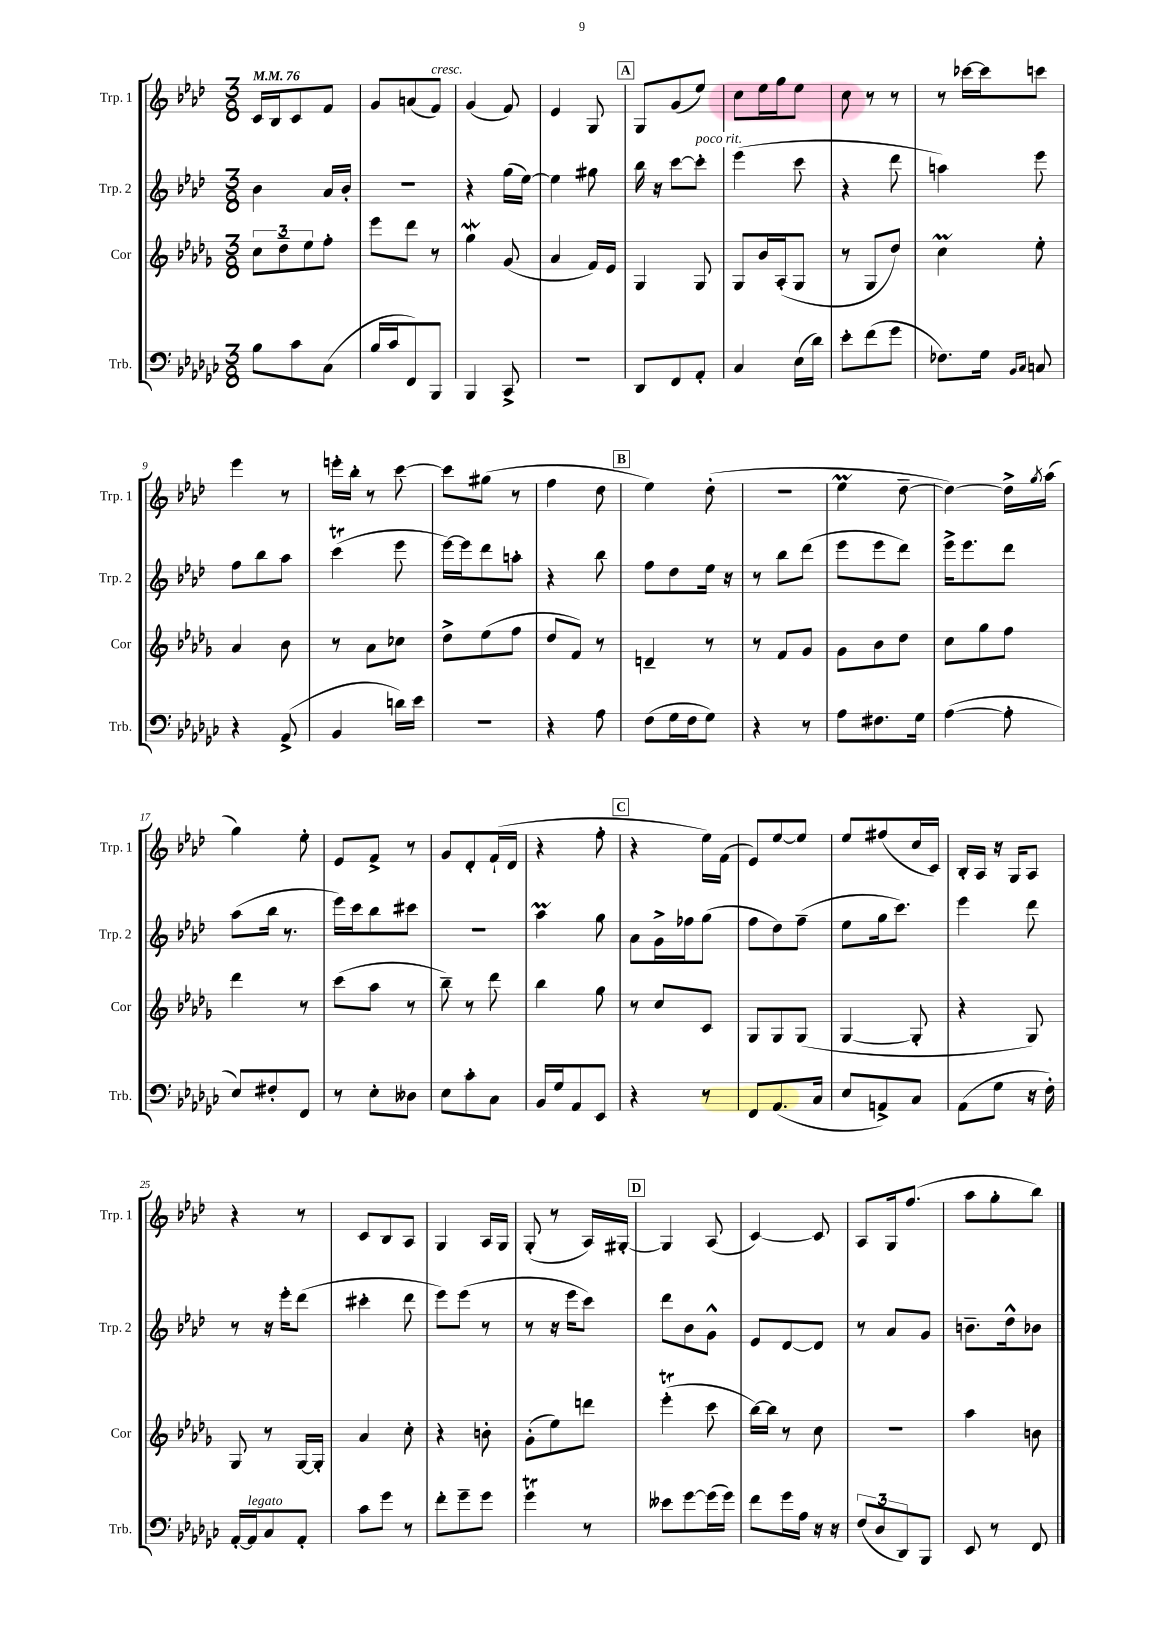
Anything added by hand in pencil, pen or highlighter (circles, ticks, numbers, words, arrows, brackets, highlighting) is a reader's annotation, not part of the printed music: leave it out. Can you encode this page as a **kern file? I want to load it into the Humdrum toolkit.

**kern	**kern	**kern	**kern
*part4	*part3	*part2	*part1
*staff4	*staff3	*staff2	*staff1
*I"Trb.	*I"Cor	*I"Trp. 2	*I"Trp. 1
*I'Trb.	*I'Cor	*I'Trp. 2	*I'Trp. 1
*clefF4	*clefG2	*clefG2	*clefG2
*k[b-e-a-d-g-c-]	*k[b-e-a-d-g-]	*k[b-e-a-d-]	*k[b-e-a-d-]
*M3/8	*M3/8	*M3/8	*M3/8
*MM76	*MM76	*MM76	*MM76
=1	=1	=1	=1
8B-\L	12cc\L	4b-\	16c/LL
.	.	.	16B-/J
.	12dd-~\	.	.
8c-\	.	.	8c/
.	12ee-\	.	.
(8C-\J	8ff'\J	16a-/LL	8f/J
.	.	16b-'/JJ	.
=2	=2	=2	=2
16B-/LL	8eee-\L	4.r	8g/L
16c-/J	.	.	.
8FF/)	8ddd-\J	.	(8an/
!	!	!	!LO:TX:a:i:t=cresc.
8BBB-/J	8r	.	8f/J)
=3	=3	=3	=3
4BBB-/	4gg-w\	4r	(4g/
8CC-^/	(8g-/	(16gg\LL	8f/)
.	.	[16ee-\JJ)	.
=4	=4	=4	=4
4.r	4a-/	4ee-\]	4e-/
.	16f/LL)	8gg#X\	8G/
.	16e-/JJ	.	.
!!LO:REH:place=s1:t=A
=5	=5	=5	=5
8DD-/L	4G-/	16bb-\	8G/L
.	.	16r	.
8FF/	.	[8ccc\L	(8g/
!	!	!LO:TX:a:i:t=poco rit.	!
8AA-'/J	8G-/	8ccc'\J]	8ee-/J)
=6	=6	=6	=6
4C-/	8G-/L	(4eee-\	8cc\L
.	16b-/L	.	16ee-\L
.	(16A-'/J	.	16gg\J
(16E-\LL	8G-/J	8ccc\	8ee-\J
16d-\JJ)	.	.	.
=7	=7	=7	=7
8e-'\L	8r	4r	8cc\
(8f\	8G-/L	.	8r
8g-\J	8dd-/J)	8ddd-\	8r
=8	=8	=8	=8
8.F-X\L)	4ccm\	4aan\)	8r
.	.	.	[16ccc-X\LL
16G-\Jk	.	.	16ccc-\J]
16qqBB-/LL	.	.	.
16qqC-/JJ	.	.	.
8Cn/	8ee-'\	8eee-\	8cccn\J
!!LO:LB:g=z
=9	=9	=9	=9
4r	4a-/	8ff\L	4eee-\
.	.	8bb-\	.
(8AA-^/	8b-\	8aa-\J	8r
=10	=10	=10	=10
4BB-/	8r	(4ccct\	16eeen'\LL
.	.	.	16bb-'\JJ
.	8a-\L	.	8r
16dn\LL)	8cc-X\J	8eee-\	[8ccc\
16e-\JJ	.	.	.
=11	=11	=11	=11
4.r	8dd-^\L	[16eee-\LL)	8ccc\L]
.	.	16eee-\J]	.
.	(8ee-\	8ddd-\	(8gg#X\J
.	8ff\J	8aan'\J	8r
=12	=12	=12	=12
4r	8dd-/L	4r	4ff\
.	8f/J)	.	.
8A-\	8r	8bb-\	8dd-\
!!LO:REH:place=s1:t=B
=13	=13	=13	=13
(8F\L	4dn~/	8ff\L	4ee-\)
16G-\L	.	8dd-\	.
16F\J	.	.	.
8G-\J)	8r	16ee-\Jk	(8dd-'\
.	.	16r	.
=14	=14	=14	=14
4r	8r	8r	4.r
.	8f/L	8bb-\L	.
8r	8g-/J	(8ddd-\J	.
=15	=15	=15	=15
8A-\L	8g-\L	8eee-\L	4ee-M\
8.F#X\	8b-\	8eee-\	.
.	8dd-\J	8ddd-\J)	[8dd-~\
16G-\Jk	.	.	.
=16	=16	=16	=16
([4A-\	8cc\L	16eee-^\KL	4dd-\_)
.	.	8.eee-\	.
.	8gg-\	.	.
8A-'\]	8ff\J	8ddd-\J	16dd-^\LL]
.	.	.	8qgg/
.	.	.	(16aa-\JJ
!!LO:LB:g=z
=17	=17	=17	=17
8E-/L)	4ddd-\	(8aa-\L	4gg\)
8F#X'/	.	16bb-\Jk	.
.	.	8.r	.
8FF/J	8r	.	8ee-'\
=18	=18	=18	=18
8r	(8ccc\L	16eee-\LL)	8e-/L
.	.	16ccc\J	.
8E-'\L	8aa-\J	8bb-\	8f^/J
8D--X\J	8r	8ccc#X\J	8r
=19	=19	=19	=19
8E-\L	8bb-~\)	4.r	8g/L
8c-'\	8r	.	8d-'/
8C-\J	8ddd-\	.	(16f`/L
.	.	.	16d-/JJ
=20	=20	=20	=20
16BB-/LL	4bb-\	4aa-M\	4r
16G-/J	.	.	.
8AA-/	.	.	.
8EE-/J	8gg-\	8gg\	8ff'\
!!LO:REH:place=s1:t=C
=21	=21	=21	=21
4r	8r	8a-\L	4r
.	8cc/L	16g^\L	.
.	.	16ff-X\J	.
8r	8c/J	(8gg\J	16ee-\LL)
.	.	.	(16f\JJ
=22	=22	=22	=22
8FF/L	8G-/L	8ff\L	8e-/L)
(8.AA-/	8G-/	8dd-\)	[8ee-/
.	(8G-/J	(8ff~\J	8ee-/J]
16C-/Jk	.	.	.
=23	=23	=23	=23
8E-/L	[4G-/	8ee-\L	8ee-/L
8AAn^/)	.	16gg\k	(8ff#X/
.	.	8.ccc\J)	.
8C-/J	8G-'/]	.	16cc/L
.	.	.	16c/JJ)
=24	=24	=24	=24
(8AA-\L	4r	4eee-\	16B-'/LL
.	.	.	16A-/JJ
8G-\J	.	.	16r
.	.	.	16G/KL
16r	8G-/)	8ddd-\	8A-/J
16F'\)	.	.	.
!!LO:LB:g=z
=25	=25	=25	=25
[16AA-'/LL	8G-/	8r	4r
!LO:TX:a:i:t=legato	!	!	!
16AA-/J]	.	.	.
8C-/	8r	16r	.
.	.	16eee-'\KL	.
8AA-'/J	[16G-/LL	(8ddd-\J	8r
.	16G-'/JJ]	.	.
=26	=26	=26	=26
8c-\L	4a-/	4ccc#X'\	8c/L
8g-\J	.	.	8B-/
8r	8cc'\	8ddd-\	8A-/J
=27	=27	=27	=27
8f'\L	4r	8eee-\L)	4G/
8g-~\	.	(8eee-\J	.
8g-\J	8bn'\	8r	16A-/LL
.	.	.	16G/JJ
=28	=28	=28	=28
4g-T\	(8g-'\L	8r	(8G'/
.	8ee-\)	16r	8r
.	.	16eee-\KL	.
8r	8dddn\J	8ccc\J)	16A-/LL)
.	.	.	[16G#X'/JJ
!!LO:REH:place=s1:t=D
=29	=29	=29	=29
8e--X\L	(4eee-T'\	8ddd-\L	4G#/]
[8g-\	.	8b-\	.
(16g-\L]	8ccc\	8g^^\J	(8A-/
16g-\JJ)	.	.	.
=30	=30	=30	=30
8f\L	[16bb-\LL)	8e-/L	[4c/)
.	16bb-\JJ]	.	.
16g-\L	8r	[8d-/	.
16A-\JJ	.	.	.
16r	8cc\	8d-/J]	8c/]
16r	.	.	.
=31	=31	=31	=31
(12F/L	4.r	8r	8A-/L
12D-/	.	.	.
.	.	8a-/L	16G/k
12DD-/)	.	.	.
.	.	.	(8.ff/J
8BBB-/J	.	8g/J	.
=32	=32	=32	=32
8EE-/	4aa-\	8.bn~\L	8aa-\L
8r	.	.	8gg'\
.	.	16dd-^^\k	.
8FF/	8bn\	8b-X\J	8bb-\J)
==	==	==	==
*-	*-	*-	*-
